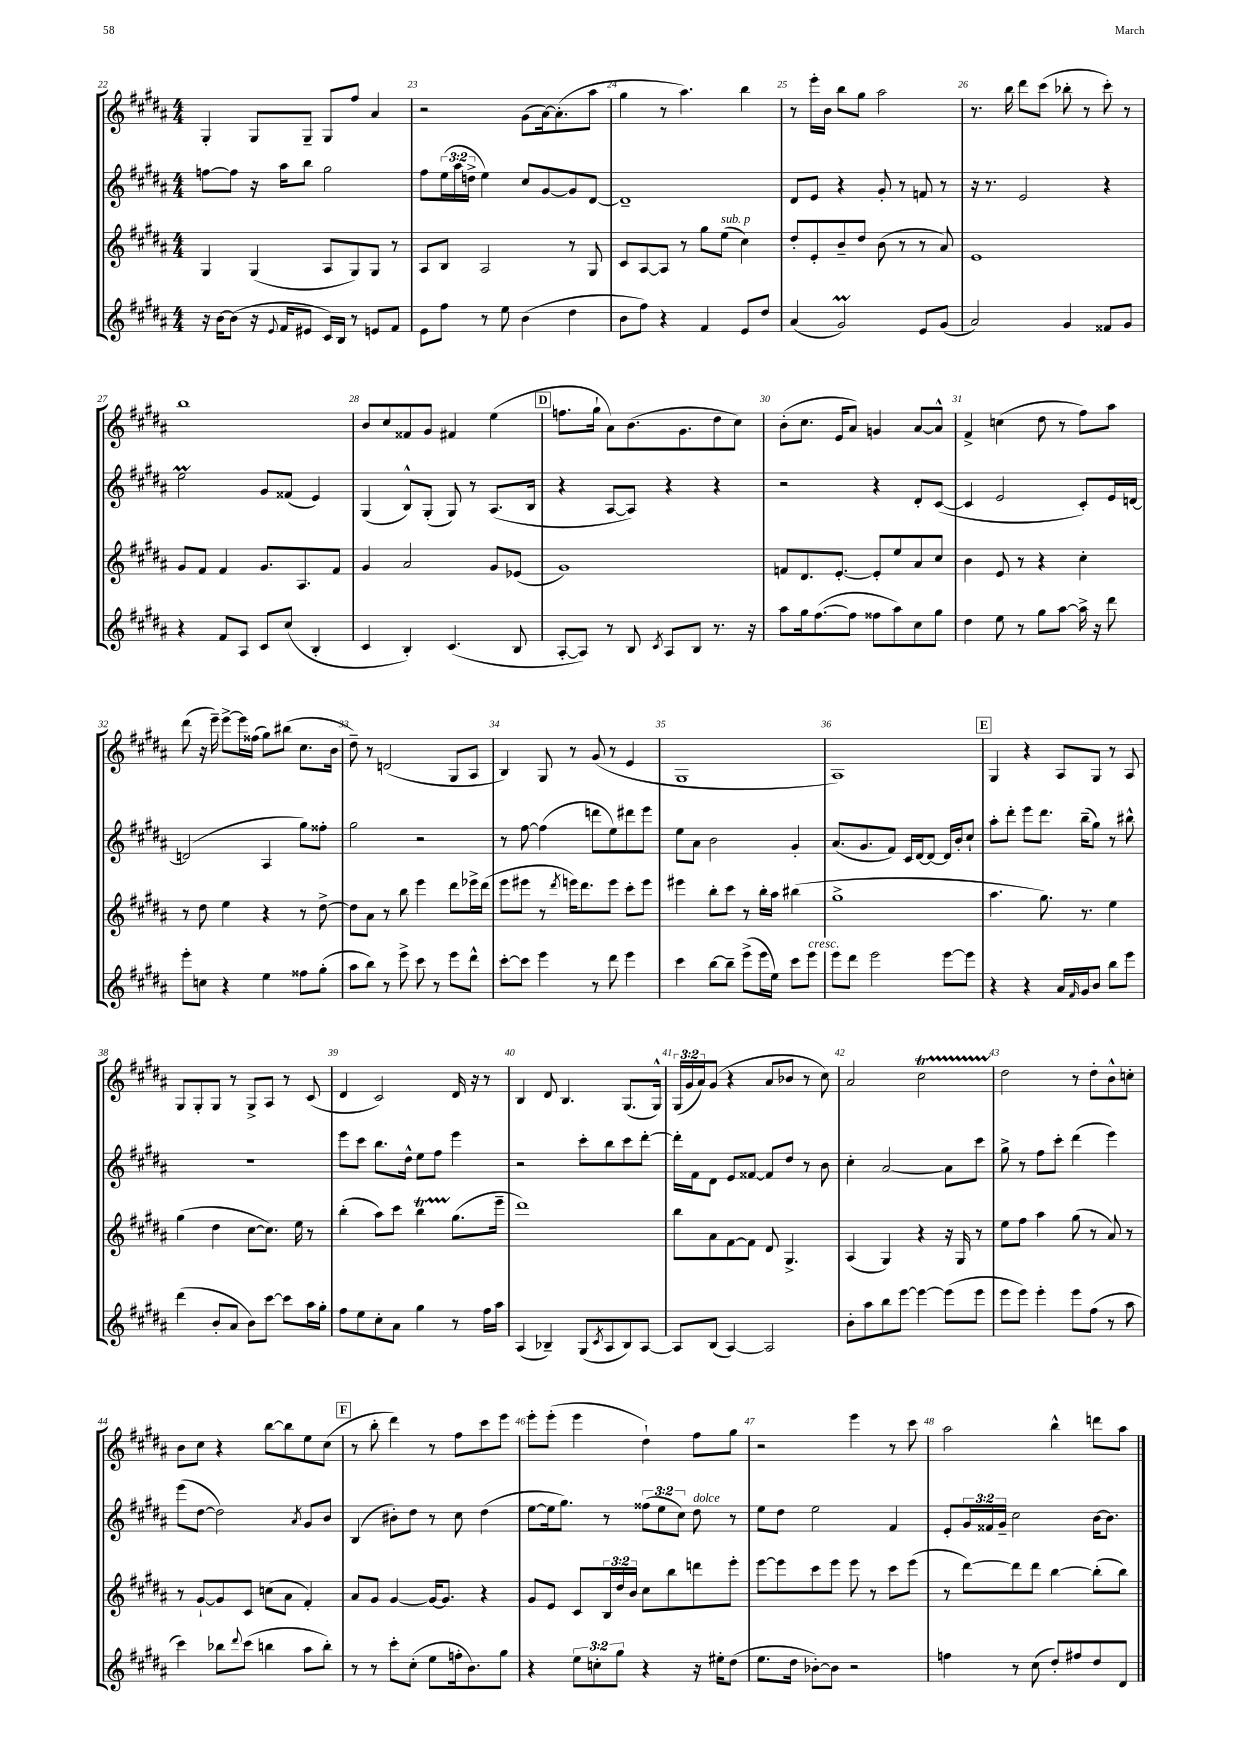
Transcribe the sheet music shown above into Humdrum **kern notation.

**kern	**kern	**kern	**kern
*staff4	*staff3	*staff2	*staff1
*clefG2	*clefG2	*clefG2	*clefG2
*k[f#c#g#d#a#]	*k[f#c#g#d#a#]	*k[f#c#g#d#a#]	*k[f#c#g#d#a#]
*M4/4	*M4/4	*M4/4	*M4/4
16r	4G#	[8ff	4G#'
[16b	.	.	.
(8b]	.	8ff]	.
16r	(4G#	16r	8G#
8qqe	.	.	.
16f#	.	16aa#	.
8e#	.	8bb	8G#~
16c#)	8A#	2gg#	8G#
16B	.	.	.
8r	8G#)	.	8ff#
8e	8G#	.	4a#
8f#	8r	.	.
=	=	=	=
8e	8A#	8ff#	2r
8ff#	8B	(24ee	.
.	.	24aa#	.
.	.	24dd^	.
8r	2A#	4ee)	.
8ee	.	.	.
(4b	.	8cc#	(8g#
.	.	[8g#	[16a#)
.	.	.	(8.a#']
4dd#	8r	8g#]	.
.	8G#	[8d#	8aa#
=	=	=	=
8b	8c#	1d#~]	4gg#
8ff#)	[8A#	.	.
4r	8A#]	.	8r
.	8r	.	4.aa#)
4f#	8gg#	.	.
.	(8ee	.	.
8e	4cc#)	.	4bb
8dd#	.	.	.
=	=	=	=
(4a#	8dd#'	8d#	8r
.	8e'	8e	16eee'
.	.	.	16b
2g#)	8b~	4r	8bb
.	8dd#	.	8gg#
.	(8b	8g#'	2aa#
.	8r	8r	.
8e	8r	8f	.
(8g#	8a#)	8r	.
=	=	=	=
2a#)	1e	16r	8.r
.	.	8.r	.
.	.	.	16bb
.	.	2e	8ddd#
.	.	.	(8ccc#
4g#	.	.	8bb-'
.	.	.	8r
8f##	.	4r	8ccc#')
8g#	.	.	8r
=	=	=	=
4r	8g#	2ee	1bb
.	8f#	.	.
8f#	4f#	.	.
8A#	.	.	.
8c#	8.g#	8g#	.
(8cc#	.	(8f##	.
.	8.A#	.	.
4B'	.	4e)	.
.	8f#	.	.
=	=	=	=
4c#	4g#	(4G#	8b
.	.	.	8cc#
4B')	2a#	8B^^)	8f##
.	.	(8G#'	8g#
(4.c#	.	8G#)	4f#
.	.	8r	.
.	8g#	(8.A#	(4ee
8B	(8e-	.	.
.	.	16B	.
=	=	=	=
[8A#'	1g#)	4r	8.ff
8A#])	.	.	.
.	.	.	16gg#`
8r	.	[8A#	8a#)
8B	.	8A#])	(8.b
8qc#	.	.	.
8A#	.	4r	.
.	.	.	8.g#
8B	.	.	.
8.r	.	4r	8dd#
.	.	.	8cc#)
16r	.	.	.
=	=	=	=
8aa#	8f	2r	(8b'
16gg#	8.d#	.	8.cc#
([8.ff#	.	.	.
.	[8.e'	.	16e
8ff#]	.	.	8a#)
8ff##	8e']	4r	4g
8aa#)	8ee	.	.
8cc#	8a#	8d#'	[8a#
8gg#	8cc#	([8c#	8a#^^]
=	=	=	=
4dd#	4b	4c#]	4f#^
8ee	8e	2e	(4cc
8r	8r	.	.
8gg#	4r	.	8dd#
[8aa#	.	.	8r
16aa#^]	4cc#'	8c#')	8ff#)
16r	.	.	.
8ddd#	.	16e	8aa#
.	.	[16d	.
=	=	=	=
8eee'	8r	(2d]	(8ddd#
8cc	8dd#	.	16r
.	.	.	16eee~)
4r	4ee	.	[8eee^
.	.	.	16eee]
.	.	.	(16ff##
4ee	4r	4A#	8gg#)
.	.	.	(8bb#
8ff##	8r	8gg#)	8.cc#
(8gg#'	[8dd#^	8ff##'	.
.	.	.	16b
=	=	=	=
8aa#	8dd#]	2gg#	8dd#~)
8bb)	8a#	.	8r
8r	8r	.	(2d
8eee^	8bb	.	.
8ccc#	4eee	2r	.
8r	.	.	.
8eee	8ddd#	.	8G#
8ddd#^^	16eee-^	.	8A#
.	(16ddd#	.	.
=	=	=	=
[8ccc#'	8eee	8r	4B)
8ccc#]	8eee#	[8ff#	.
4eee	8r	(4ff#]	8G#
.	8qddd#	.	.
.	16eee)	.	8r
.	8.ddd#	.	.
8r	.	8ddd	(8g#
8ddd#	8eee	8ee)	8r
4eee	8ccc#'	8ddd#	4e
.	8eee	8eee	.
=	=	=	=
4ccc#	4eee#	8ee	1G#
.	.	8a#	.
[8bb	8bb'	2b	.
8bb~]	8ccc#	.	.
(8eee^	8r	.	.
16eee	16bb'	.	.
16ee)	16aa#	.	.
8ccc#	(4bb#	4g#'	.
8eee	.	.	.
=	=	=	=
8eee	1gg#^	(8.a#	1A#)
8ddd#	.	.	.
.	.	8.g#	.
2eee	.	.	.
.	.	8f#)	.
.	.	16c#	.
.	.	[16d#	.
.	.	8d#_	.
[8eee	.	16d#]	.
.	.	16b'	.
8eee]	.	8cc#`	.
=	=	=	=
4r	4.aa#	8aa#'	4G#
.	.	8ddd#'	.
4r	.	8eee	4r
.	8.gg#)	8.ddd#	.
16a#	.	.	8A#
16qqf#	.	.	.
16g#	8.r	(16bb~	.
8b	.	8gg#)	8G#
8bb	4ee	8r	8r
8eee	.	8bb#^^	8A#
=	=	=	=
(4ddd#	(4gg#	1r	8G#
.	.	.	8G#'
8b'	4dd#	.	8G#
8a#	.	.	8r
8b)	[8cc#	.	8G#^
[8ccc#	8.cc#])	.	8A#
8ccc#]	.	.	8r
.	16ee	.	.
16aa#	8r	.	(8c#
16gg#'	.	.	.
=	=	=	=
8ff#	(4bb'	8eee	4d#
8ee	.	8ccc#	.
8cc#'	8aa#)	8.bb	2c#)
8a#	8ccc#	.	.
.	.	16dd#^^	.
4gg#	4bb	8ee	.
.	.	8ff#	.
8r	(8.gg#	4eee	16d#
.	.	.	16r
16ff#	.	.	8r
16aa#	16eee~	.	.
=	=	=	=
(4A#	1ddd#)	2r	4B
4B-~)	.	.	8d#
.	.	.	4.B
(8G#	.	8ccc#'	.
8qc#	.	.	.
8A#	.	8bb	.
8B-)	.	8ccc#	(8.G#
[8A#	.	[8ddd#'	.
.	.	.	16G#^^)
=	=	=	=
8A#]	8bb	16ddd#']	(24G#
.	.	.	24g#
.	.	16f#	.
.	.	.	24a#)
(8B	8a#	8d#	(8g#
[4A#)	[8f#	8e	4r
.	8f#]	[8f##	.
2A#]	8d#	8f##]	8a#
.	4.G#^	8dd#	8b-
.	.	8r	8r
.	.	8b	8cc#)
=	=	=	=
8b'	(4A#	4cc#'	2a#
8aa#	.	.	.
8bb	4G#)	[2a#	.
[8eee	.	.	.
4eee_	4r	.	2cc#
(8eee]	16r	8a#]	.
.	16G#	.	.
8eee	8r	8ccc#	.
=	=	=	=
8eee	8ee	8gg#^	2dd#
8eee)	8ff#	8r	.
4eee'	4aa#	8ff#	.
.	.	8ccc#'	.
8eee	(8gg#	(4ddd#	8r
(8ff#	8r	.	8dd#'
8r	8a#)	4eee)	8b^^
8aa#	8r	.	8cc'
=	=	=	=
4ccc#)	8r	(8eee	8b
.	[8g#`	[8dd#	8cc#
8bb-	8g#]	2dd#])	4r
8qqddd#	.	.	.
(8ccc#	8c#	.	.
4bb	(8cc	.	[8bb
.	8a#	.	8bb]
.	.	8qa#	.
8aa#	4f#')	8g#	8ee
8bb')	.	8b	(8cc#
=	=	=	=
8r	8a#	(4B	8r
8r	8g#	.	8bb'
8ccc#'	[4g#	8b#')	4ddd#)
(8cc#'	.	8dd#	.
8ee	16g#_	8r	8r
.	8.g#]	.	.
16ff'	.	8cc#	8ff#
8.b)	.	.	.
.	4r	(4dd#	8ccc#
8gg#	.	.	8eee
=	=	=	=
4r	8g#	[8ee	8eee'
.	8e	16ee]	(8eee'
.	.	8.gg#)	.
12ee	8c#	.	4eee
12cc'	.	.	.
.	24B	8r	.
12gg#	24dd#	.	.
.	24b	.	.
4r	8cc#	(12ff##	4dd#`)
.	.	12ee	.
.	8bb	.	.
.	.	12cc#)	.
16r	8ddd	8dd#	8ff#
16ee#'	.	.	.
(8dd#	8eee'	8r	8gg#
=	=	=	=
8.ee	[8eee	8ee	2r
.	8eee]	8dd#	.
16dd#	.	.	.
[8b-')	8ccc#	2ee	.
8b-]	8eee	.	.
2r	8eee	.	4eee
.	8r	.	.
.	8ccc#	4f#	8r
.	(8eee	.	8ccc#
=	=	=	=
4ff	8r	8e'	2aa#
.	[8ddd#)	24g#	.
.	.	24f##	.
.	.	24g#~	.
8r	8ddd#]	2cc#	.
(8cc#	8ddd#	.	.
8dd#')	[4bb	.	4bb^^
8ff#	.	.	.
8dd#	(8bb']	[16b	8ddd
.	.	8.b]	.
8d#	8bb)	.	8aa#
==	==	==	==
*-	*-	*-	*-
